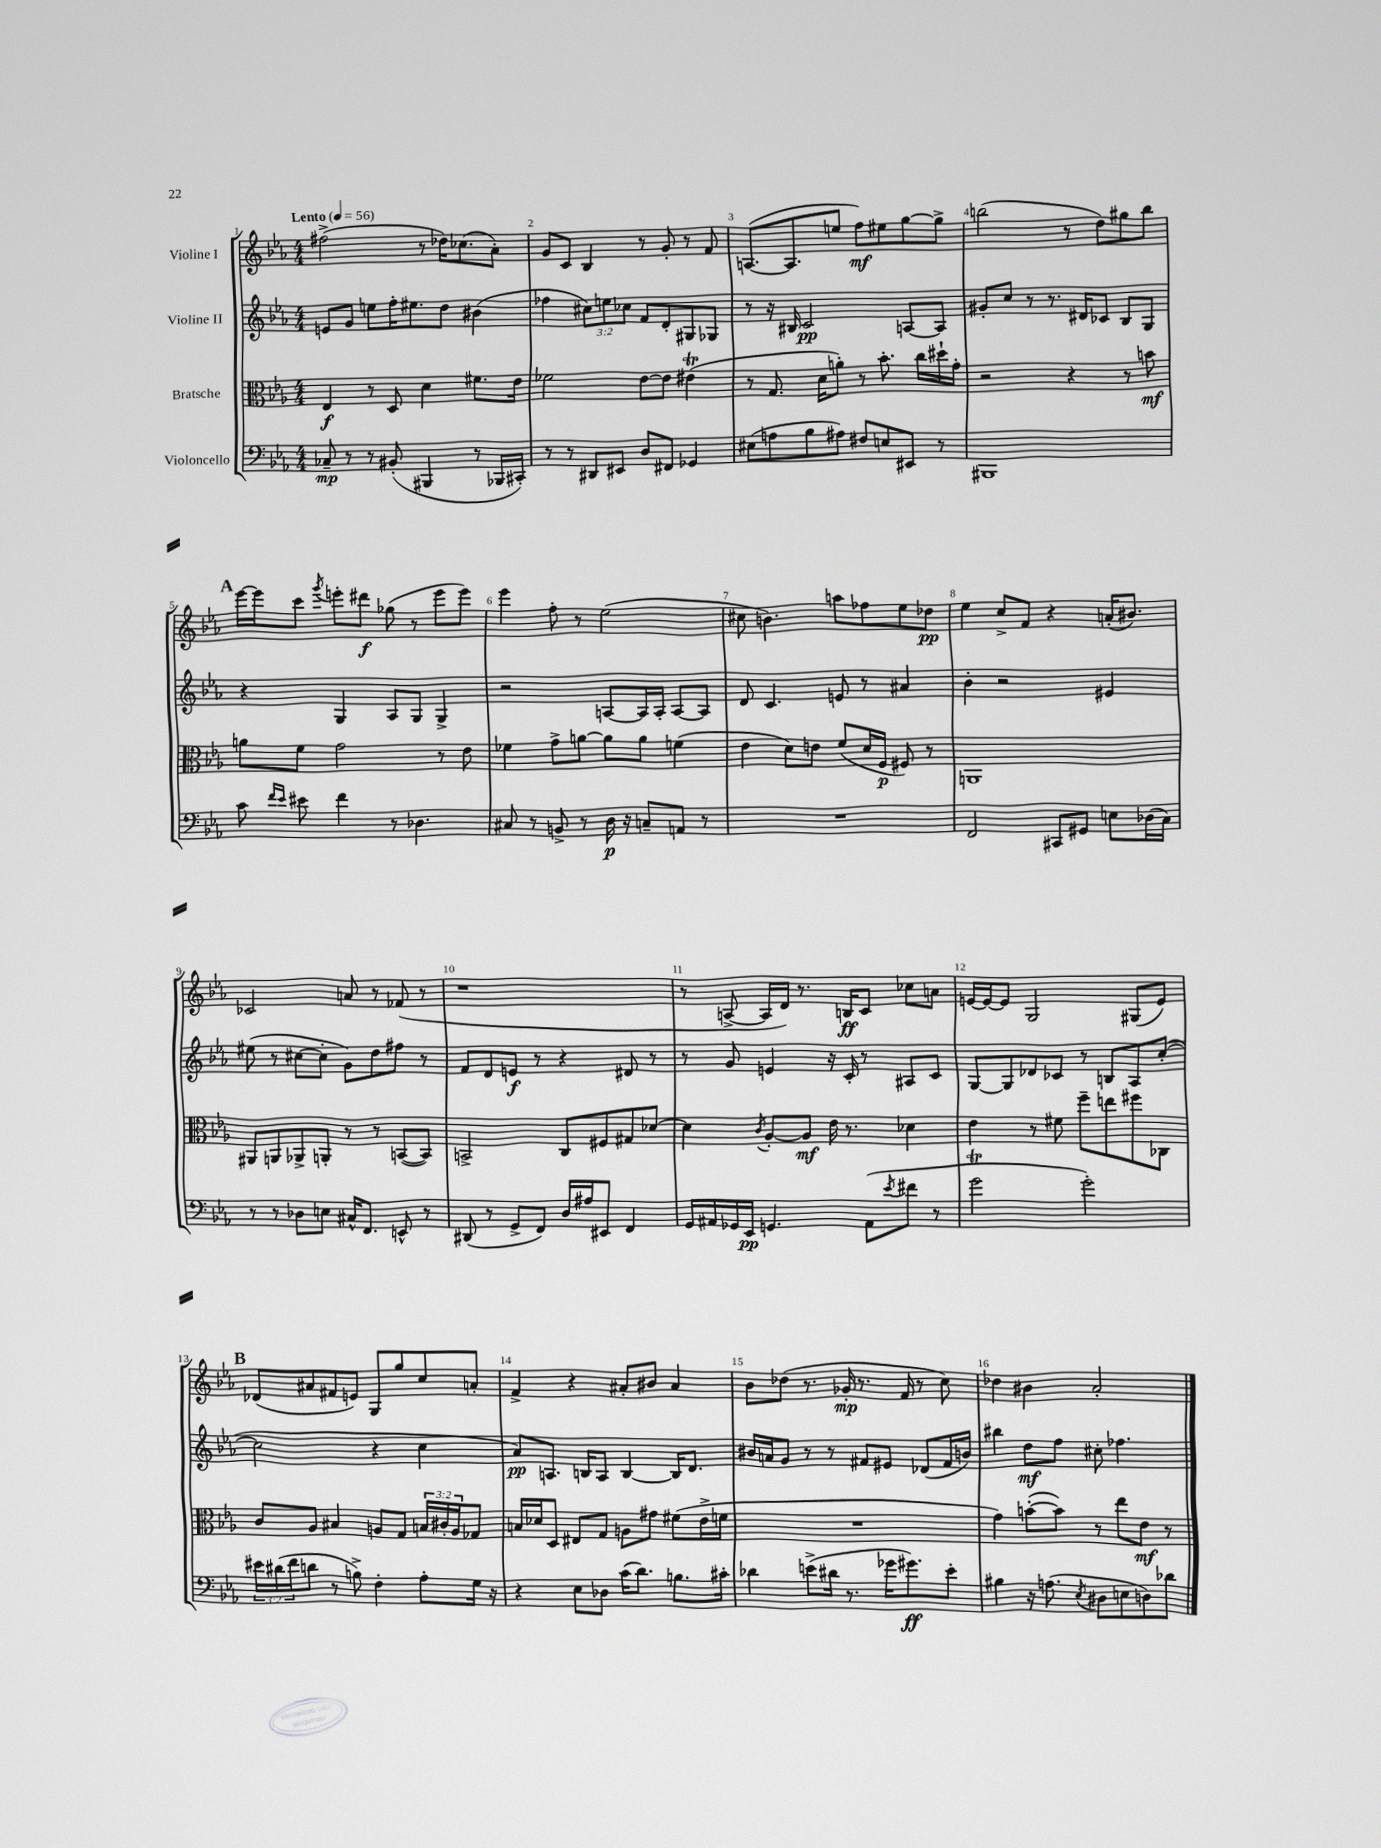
<<
\new StaffGroup <<
\new Staff = "s0" \with { instrumentName = "Violine I" } {
    \clef treble \key ees \major \numericTimeSignature \time 4/4 \tempo "Lento" 4 = 56
    fis''2->( r8 des''16) ces''8.( aes'8-.) |
    g'8 c'8 bes4 r8 g'8-. r8 f'8 |
    a8.~( a8. e''8 f''8\mf) eis''8 g''8~ g''8-> |
    b''2( r8 d''8) gis''8 b''8 |
    \mark \markup { \bold "A" } ees'''16~ ees'''16 c'''8 \acciaccatura { g'''8 } e'''8-. dis'''8\f ges''8( r8 e'''8 e'''8) |
    ees'''4 f''8-. r8 ees''2( |
    cis''8 b'4.) a''8 fes''8 ees''8 des''8\pp |
    ees''4 c''8-> f'8 r4 a'16-.( bis'8.) |
    ces'2 a'8 r8 fes'8( r8 |
    r1 |
    r8 a8~-> a16 d'16) r8. b16\ff c'8 ces''8 a'8 |
    e'16~ e'16~ e'8 g2 gis8( e'8) |
    \mark \markup { \bold "B" } des'8( ais'8 fis'8 e'8) g8 g''8 c''8 a'8-. |
    f'4-> r4 ais'8-. bis'8 ais'4 |
    bes'8 des''8( r8. ges'16-.\mp r8. f'16 r8 c''8) |
    des''4 bis'4 aes'2-. \bar "|." |
}
\new Staff = "s1" \with { instrumentName = "Violine II" } {
    \clef treble \key ees \major \numericTimeSignature \time 4/4 \override Staff.TupletNumber.text = #tuplet-number::calc-fraction-text
    e'8 g'8 e''8 f''16-. eis''8. d''8 bis'4( |
    fes''4 \tuplet 3/2 { cis''8) e''8 ces''8 } f'8 d'8-. gis8 ges8 |
    r8 r16 bis16 c'2\pp a8~ a8 |
    gis'8-. c''8 r8 r8. dis'16 ces'8 bes8 g8 |
    \mark \markup { \bold "A" } r4 g4 aes8 g8 g4-> |
    r2 a8~ a16 a16-. a8~ a8 |
    d'8 c'4. e'8 r8 ais'4 |
    bes'4-. r2 eis'4 |
    eis''8( r8 cis''8~ cis''8-. g'8) d''8 fis''8 r8 |
    f'8 d'8 e'8\f r8 r4 dis'8 r8 |
    r8 g'8 e'4 r16 c'16-. r8 ais8 c'8 |
    g8~ g8 des'8 ces'8 r8 b8 aes8 c''8~-.( |
    \mark \markup { \bold "B" } c''2 r4 c''4 |
    aes'8\pp) a8. b16 a8 b4~ b16 d'8. |
    bis'16 a'16 g'8 r8 r8 fis'8 eis'8 des'8( fis'16 b'16) |
    bis''4 d''8\mf f''8 cis''8-. fes''4. \bar "|." |
}
\new Staff = "s2" \with { instrumentName = "Bratsche" } {
    \clef alto \key ees \major \numericTimeSignature \time 4/4 \override Staff.TupletNumber.text = #tuplet-number::calc-fraction-text
    ees4\f r8 d8 d'4 fis'8. ees'16 |
    fes'2 ees'8~ ees'8 eis'4\trill( |
    r8 g8. d'16 a'8-.) r8 bes'8.-. c''16 dis''16-! g'16-. |
    r2 r4 r8 b'8\mf |
    \mark \markup { \bold "A" } a'8 f'8 g'2 r8 ees'8 |
    fes'4 g'8-> a'8~ a'8 a'8 f'4( |
    ees'4 d'8) e'8 f'8( d'16 f16\p fis8) r8 |
    a,1 |
    ais,8 a,8 aes,8-> a,8-. r8 r8 b,8~( b,8) |
    b,2-> c8 fis8 gis8 des'8~ |
    des'4 \acciaccatura { c'8 } aes8~-. aes8\mf ees'16 r8. des'4 |
    ees'4 r8 fis'8 f''8-- e''8 fis''8 ces8 |
    \mark \markup { \bold "B" } c'8 aes8 bis4 a8 g8 \tuplet 3/2 { b16 cis'16-. a16 } ges8 |
    b16 des'16 d8 eis8 g8 a8 gis'8 fis'8( ees'16-> f'16 |
    R1 |
    g'4) b'8~-.( b'8) r8 ees''8 ees'8\mf r8 \bar "|." |
}
\new Staff = "s3" \with { instrumentName = "Violoncello" } {
    \clef bass \key ees \major \numericTimeSignature \time 4/4 \override Staff.TupletNumber.text = #tuplet-number::calc-fraction-text
    ces8--\mp r8 r8 bis,8-.( bis,,4 r8 bes,,16 cis,16-.) |
    r8 r8 dis,8 eis,8 d8 fis,8 ges,4 |
    eis8( a8 bes8 ais8) fis8 e8 eis,8 r8 |
    bis,,1 |
    \mark \markup { \bold "A" } c'8 \grace { f'16 ees'16 } eis'8 f'4 r8 des4. |
    cis8 r8 b,8-> r8 d16\p r16 c8-- a,8 r8 |
    R1 |
    f,2 cis,8 gis,8 e8 des16( c16) |
    r8 r8 des8 e8 cis16-^ f,8. e,8-^ r8 |
    dis,8( r8 g,8-> f,8) d16 ais16 eis,8 f,4 |
    g,16 ais,16 ges,16 ees,16\pp g,4. ais,8( \acciaccatura { ees'8 } fis'8 r8 |
    g'2\trill g'2-.) |
    \mark \markup { \bold "B" } \tuplet 3/2 { eis'16 dis'16( f'16 } d'8 r8 b8->) f4-. aes8-. g16 r16 |
    r4 ees8 des8 c'16( d'8.) b8. cis'16-. |
    des'4 e'8->( dis'16 r8. ges'16 gis'8.\ff) e'8-. |
    bis4 r16 a8.( \acciaccatura { ees8 } dis8 e8 d8) des'8 \bar "|." |
}
>>
>>
\layout { \context { \Score \override BarNumber.break-visibility = ##(#f #t #t) barNumberVisibility = #all-bar-numbers-visible } }
